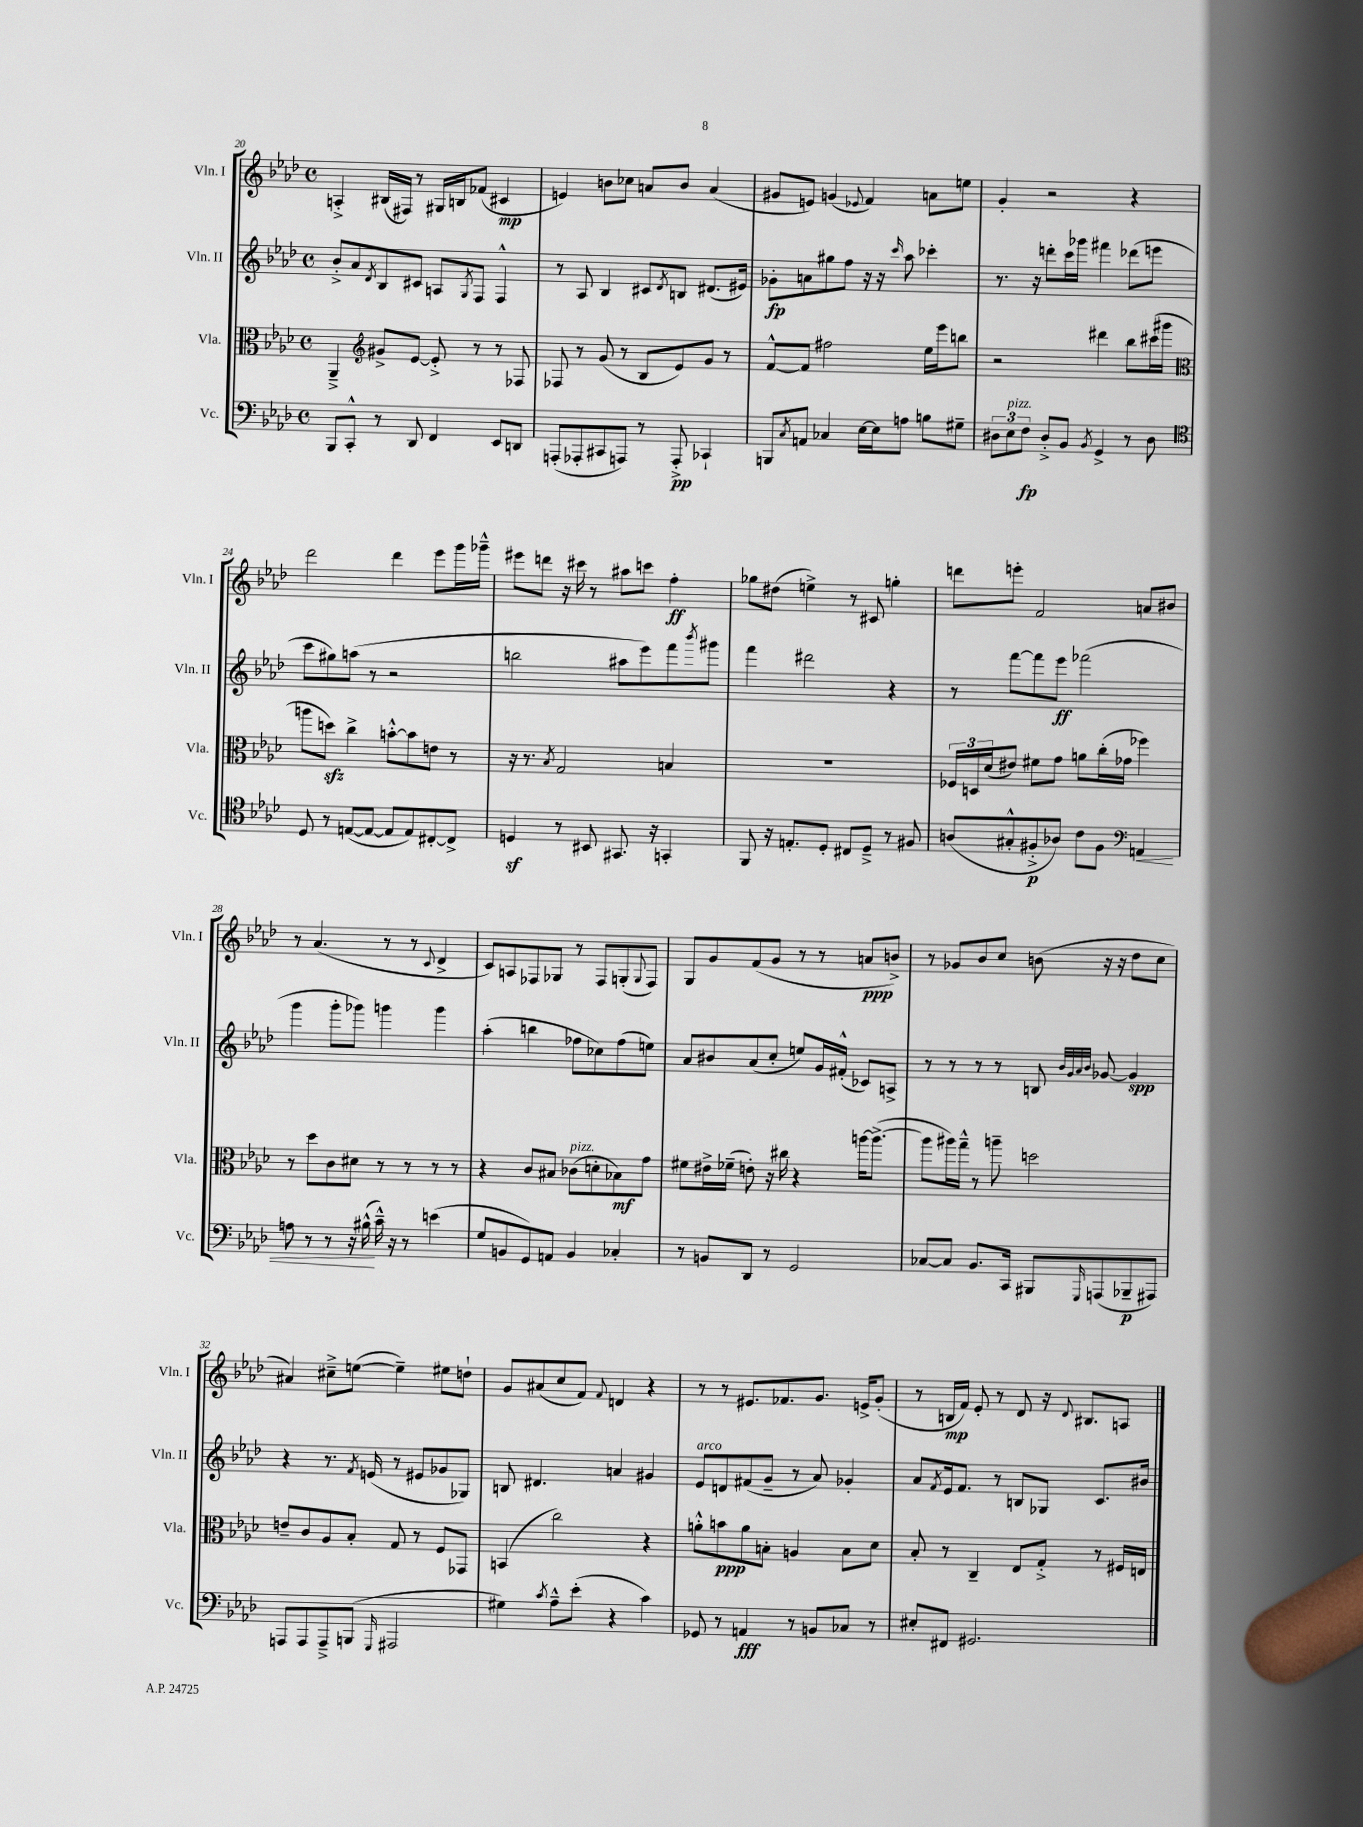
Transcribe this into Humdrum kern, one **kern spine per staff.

**kern	**dynam	**kern	**dynam	**kern	**dynam	**kern	**dynam
*part4	*part4	*part3	*part3	*part2	*part2	*part1	*part1
*staff4	*staff4	*staff3	*staff3	*staff2	*staff2	*staff1	*staff1
*I"Vc.	*	*I"Vla.	*	*I"Vln. II	*	*I"Vln. I	*
*I'Vc.	*	*I'Vla.	*	*I'Vln. II	*	*I'Vln. I	*
*clefF4	*	*clefC3	*	*clefG2	*	*clefG2	*
*k[b-e-a-d-]	*	*k[b-e-a-d-]	*	*k[b-e-a-d-]	*	*k[b-e-a-d-]	*
*M4/4	*	*M4/4	*	*M4/4	*	*M4/4	*
*met(c)	*	*met(c)	*	*met(c)	*	*met(c)	*
=20	=20	=20	=20	=20	=20	=20	=20
8BBB-/L	.	4AA-~^/	.	8b-'^/L	.	4An'^/	.
8CC'^^/J	.	.	.	8a-/	.	.	.
*	*	*clefG2	*	*	*	*	*
.	.	.	.	8qd-/	.	.	.
8r	.	8g#X^/L	.	8B-/	.	(16B#X/LL	.
.	.	.	.	.	.	16F#X/JJ)	.
8DD-/	.	[8e-/J	.	8c#X/J	.	8r	.
4FF/	.	8e-'^/]	.	8An/L	.	16G#X/LL	.
.	.	.	.	.	.	16Bn/J	.
.	.	.	.	8qG/	.	.	.
.	.	8r	.	8F/J	.	(8f-X/J	.
8EE-/L	.	8r	.	4F^^/	.	4c#X/	mp
8DDn/J	.	8F-X/	.	.	.	.	.
=21	=21	=21	=21	=21	=21	=21	=21
(8AAAn'/L	.	8F-X/	.	8r	.	4en/)	.
8AAA-X'/	.	8r	.	8A-/	.	.	.
8CC#X/	.	(8g/	.	4B-/	.	8bn\L	.
8AAAn/J)	.	8r	.	.	.	8cc-X\J	.
8r	.	8B-/L	.	8c#X/L	.	8an/L	.
.	.	.	.	8qd-/	.	.	.
8AAA'^/	pp	8e-/)	.	8Bn/J	.	8b/J	.
4CC-X`/	.	8g/J	.	(8.d#X/L	.	(4a/	.
.	.	8r	.	.	.	.	.
.	.	.	.	16e#X/Jk)	.	.	.
=22	=22	=22	=22	=22	=22	=22	=22
8BBBn/L	.	[8f^^/L	.	8g-X'\L	fp	8g#X/L	.
8qC/	.	.	.	.	.	.	.
8AAn/J	.	8f/J]	.	8an\	.	8en/J)	.
4C-X/	.	2ff#X\	.	8gg#X\	.	(4gn/	.
.	.	.	.	8ff\J	.	.	.
.	.	.	.	.	.	8qqe-X/	.
[16E-\LL	.	.	.	16r	.	4f/)	.
16E-\J]	.	.	.	16r	.	.	.
.	.	.	.	16qqccc/	.	.	.
8An\J	.	.	.	8aa-\	.	.	.
8Bn\L	.	16ee-\LL	.	4ccc-X'\	.	8an\L	.
.	.	16eee-\J	.	.	.	.	.
8G#X~\J	.	8bbn\J	.	.	.	8een\J	.
=23	=23	=23	=23	=23	=23	=23	=23
12D#X\L	.	2r	.	8.r	.	4g'/	.
!LO:TX:a:i:t=pizz.	!	!	!	!	!	!	!
12E-\	.	.	.	.	.	.	.
12F\J	fp	.	.	.	.	.	.
.	.	.	.	16r	.	.	.
8D#'^/L	.	.	.	8dddn'\L	.	2r	.
8BB-/J	.	.	.	16ccc\L	.	.	.
.	.	.	.	16ggg-X\JJ	.	.	.
8qBB-/	.	.	.	.	.	.	.
4GG^/	.	4ddd#X\	.	4fff#X\	.	.	.
8r	.	8bb-\L	.	(8ddd-X\L	.	4r	.
8D#\	.	(16ccc#X\L	.	8eeen\J	.	.	.
.	.	16ggg#X\JJ	.	.	.	.	.
!!LO:LB:g=z
=24	=24	=24	=24	=24	=24	=24	=24
*clefC4	*	*clefC3	*	*	*	*	*
8D-/	.	8aan\L	.	8ccc\L	.	2ddd-\	.
8r	.	8ddnzz\J)	.	8gg#X\)	.	.	.
([8En/L	.	4cc^\	.	(8aan\J	.	.	.
8E/J_	.	.	.	8r	.	.	.
8E/L]	.	[8bn'^^\L	.	2r	.	4ddd-\	.
8E/)	.	8b\]	.	.	.	.	.
[8C#X'/	.	8en\J	.	.	.	8eee-\L	.
8C#^/J]	.	8r	.	.	.	16ggg\L	.
.	.	.	.	.	.	16ggg-X~^^\JJ	.
=25	=25	=25	=25	=25	=25	=25	=25
4Dnz/	.	16r	.	2bbn\	.	8eee#X\L	.
.	.	8.r	.	.	.	.	.
.	.	.	.	.	.	8dddn\J	.
.	.	8qB-/	.	.	.	.	.
8r	.	2G/	.	.	.	16r	.
.	.	.	.	.	.	16ccc#X\	.
8BB#X/	.	.	.	.	.	8r	.
8.GG#X/	.	.	.	8aa#X\L	.	8aa#X\L	.
.	.	.	.	8eee-\)	.	8cccn\J	.
16r	.	.	.	.	.	.	.
4GGn'/	.	4Bn/	.	8fff\	.	4ff'\	ff
.	.	.	.	8qbbb-/	.	.	.
.	.	.	.	8ggg#X\J	.	.	.
=26	=26	=26	=26	=26	=26	=26	=26
8FF/	.	1r	.	4fff\	.	8gg-X\L	.
16r	.	.	.	.	.	(8dd#X\J	.
8.En'/L	.	.	.	.	.	.	.
.	.	.	.	2ddd#X\	.	4een^\)	.
8D-'/J	.	.	.	.	.	.	.
8C#X/L	.	.	.	.	.	8r	.
8D-~^/J	.	.	.	.	.	8c#X/	.
8r	.	.	.	4r	.	4ggn'\	.
8F#X/	.	.	.	.	.	.	.
=27	=27	=27	=27	=27	=27	=27	=27
(8An/L	.	24F-X/LL	.	8r	.	8dddn\L	.
.	.	24Dn/	.	.	.	.	.
.	.	(24d-/J	.	.	.	.	.
8G#X'^^/	.	8e#X/J)	.	[8fff\L	.	8eeen'\J	.
8F#X'^/	p	8f#X\L	.	8fff\]	.	2f/	.
8A-X/J)	.	8g\J	.	8eee-\J	ff	.	.
8c\L	.	8an\L	.	(2fff-X\	.	.	.
8F#\J	.	(16cc'\L	.	.	.	.	.
.	.	16g-X\JJ	.	.	.	.	.
*clefF4	*	*	*	*	*	*	*
!	!LO:HP:b	!	!	!	!	!	!
4AAn/	<	4ff-X\)	.	.	.	8an/L	.
.	.	.	.	.	.	8b#X/J	.
!!LO:LB:g=z
=28	=28	=28	=28	=28	=28	=28	=28
8An\	.	8r	.	4ggg\	.	8r	.
8r	.	8dd-\L	.	.	.	(4.a-/	.
8r	.	8c\	.	8ggg'\L	.	.	.
16r	.	8d#X\J	.	8ggg-X\J)	.	.	.
(16B#X^^\	.	.	.	.	.	.	.
16c~^^\)	[	8r	.	4gggn\	.	8r	.
16r	.	.	.	.	.	.	.
8r	.	8r	.	.	.	8r	.
.	.	.	.	.	.	8qqc/	.
(4en\	.	8r	.	4ggg\	.	4d-^/	.
.	.	8r	.	.	.	.	.
=29	=29	=29	=29	=29	=29	=29	=29
8G/L	.	4r	.	(4aa-'\	.	8c/L)	.
8BBn/	.	.	.	.	.	8An/	.
8GG/)	.	8c/L	.	4bbn\	.	8F-X/	.
8AAn/J	.	8B#X/J	.	.	.	8G-X/J	.
!	!	!LO:TX:a:i:t=pizz.	!	!	!	!	!
4BB/	.	(8c-X\L	.	8ff-X\L	.	8r	.
.	.	8dn'\	.	8cc-X\)	.	8F-/L	.
4C-X'/	.	8B-X\)	mf	(8ff-\	.	(8Gn'/	.
.	.	.	.	.	.	8qqG/	.
.	.	8g\J	.	8een\J)	.	8F-/J)	.
=30	=30	=30	=30	=30	=30	=30	=30
8r	.	8f#X\L	.	8a-/L	.	8G/L	.
8BBn/L	.	16e#X^\L	.	8b#X/	.	8g/	.
.	.	(16f-X~\JJ	.	.	.	.	.
8DD-/J	.	8en'\)	.	(8a-/	.	(8f/	.
8r	.	16r	.	8cc'/J	.	8g/J	.
.	.	16cc#X\	.	.	.	.	.
2GG/	.	4r	.	8een/L)	.	8r	.
.	.	.	.	16g/L	.	8r	.
.	.	.	.	(16f#X'^^/JJ	.	.	.
.	.	[16aan\KL	.	8c-X/L)	.	8an/L	ppp
.	.	(8.aa^\J_	.	.	.	.	.
.	.	.	.	8An^/J	.	8bn^/J)	.
=31	=31	=31	=31	=31	=31	=31	=31
[8C-X/L	.	8aa\L]	.	8r	.	8r	.
8C-/J]	.	16aa#X\L)	.	8r	.	8g-X/L	.
.	.	16gg~^^\JJ	.	.	.	.	.
8.BB-/L	.	8r	.	8r	.	8b-/	.
.	.	8aan~\	.	8r	.	8cc/J	.
16CC/Jk	.	.	.	.	.	.	.
8BBB#X/L	.	2ddn\	.	8Bn/	.	(8bn\	.
.	.	.	.	32qqb-/LLL	.	.	.
.	.	.	.	32qqg/	.	.	.
.	.	.	.	32qqa-/	.	.	.
16qqGGG/	.	.	.	32qqb-/JJJ	.	.	.
(8AAAn/	.	.	.	[8g-X/	.	16r	.
.	.	.	.	.	.	16r	.
8BBB-X~/	p	.	.	4g-/]	spp	8dd-\L	.
8AAA#X/J)	.	.	.	.	.	8cc\J	.
!!LO:LB:g=z
=32	=32	=32	=32	=32	=32	=32	=32
8AAAn/L	.	8en~/L	.	4r	.	4a#X/)	.
8AAA/	.	8c/	.	.	.	.	.
8AAA~^/	.	8A-/	.	8.r	.	8cc#X~^\L	.
(8BBBn/J	.	8B-'/J	.	.	.	([8een\J	.
.	.	.	.	8qf/	.	.	.
.	.	.	.	(16en/	.	.	.
16qqGGG/	.	.	.	.	.	.	.
2AAA#X/	.	8G/	.	8r	.	4ee~\])	.
.	.	8r	.	8e#X/L	.	.	.
.	.	8F/L	.	8g-X/	.	8ee#X\L	.
.	.	8GG-X/J	.	8G-X/J)	.	8ddn`\J	.
=33	=33	=33	=33	=33	=33	=33	=33
4G#X\)	.	(4BBn/	.	8Bn/	.	8g/L	.
.	.	.	.	4.d#X/	.	(8a#X/	.
8qc/	.	.	.	.	.	.	.
8A-~^^\L	.	2cc\)	.	.	.	8cc/	.
(8e-'\J	.	.	.	.	.	8f/J)	.
.	.	.	.	.	.	8qqf/	.
4r	.	.	.	4an/	.	4dn/	.
4c\)	.	4r	.	4g#X/	.	4r	.
=34	=34	=34	=34	=34	=34	=34	=34
!	!	!	!	!LO:TX:a:i:t=arco	!	!	!
8GG-X/	.	8an'^^\L	.	8e-/L	.	8r	.
8r	.	8bn\	ppp	8dn/	.	8r	.
4AAn/	fff	8a\	.	(8f#X/	.	8.e#X/L	.
.	.	8Bn'\J	.	8g~/J	.	.	.
.	.	.	.	.	.	8.f-X/	.
8r	.	4An/	.	8r	.	.	.
8BBn/L	.	.	.	8a-/)	.	8.g/J	.
8C-X/J	.	8B\L	.	4g-X'/	.	.	.
.	.	.	.	.	.	16en^/KL	.
8r	.	8d-\J	.	.	.	(8g'/J	.
=35	=35	=35	=35	=35	=35	=35	=35
8E#X'/L	.	8B-'/	.	8a-/L	.	8r	.
.	.	.	.	8qf/	.	.	.
8FF#X/J	.	8r	.	16e-/k	.	16Bn/LL	mp
.	.	.	.	8.f/J	.	16f/JJ)	.
2.GG#X/	.	4C~/	.	.	.	8e-'/	.
.	.	.	.	8r	.	8r	.
.	.	8E-/L	.	8Bn/L	.	8d-/	.
.	.	8G'^/J	.	8G-X/J	.	16r	.
.	.	.	.	.	.	8qqd-/	.
.	.	.	.	.	.	8.B#X/L	.
.	.	8r	.	8.c/L	.	.	.
.	.	16F#X/LL	.	.	.	8An/J	.
.	.	16En/JJ	.	16b#X/Jk	.	.	.
==	==	==	==	==	==	==	==
*-	*-	*-	*-	*-	*-	*-	*-
